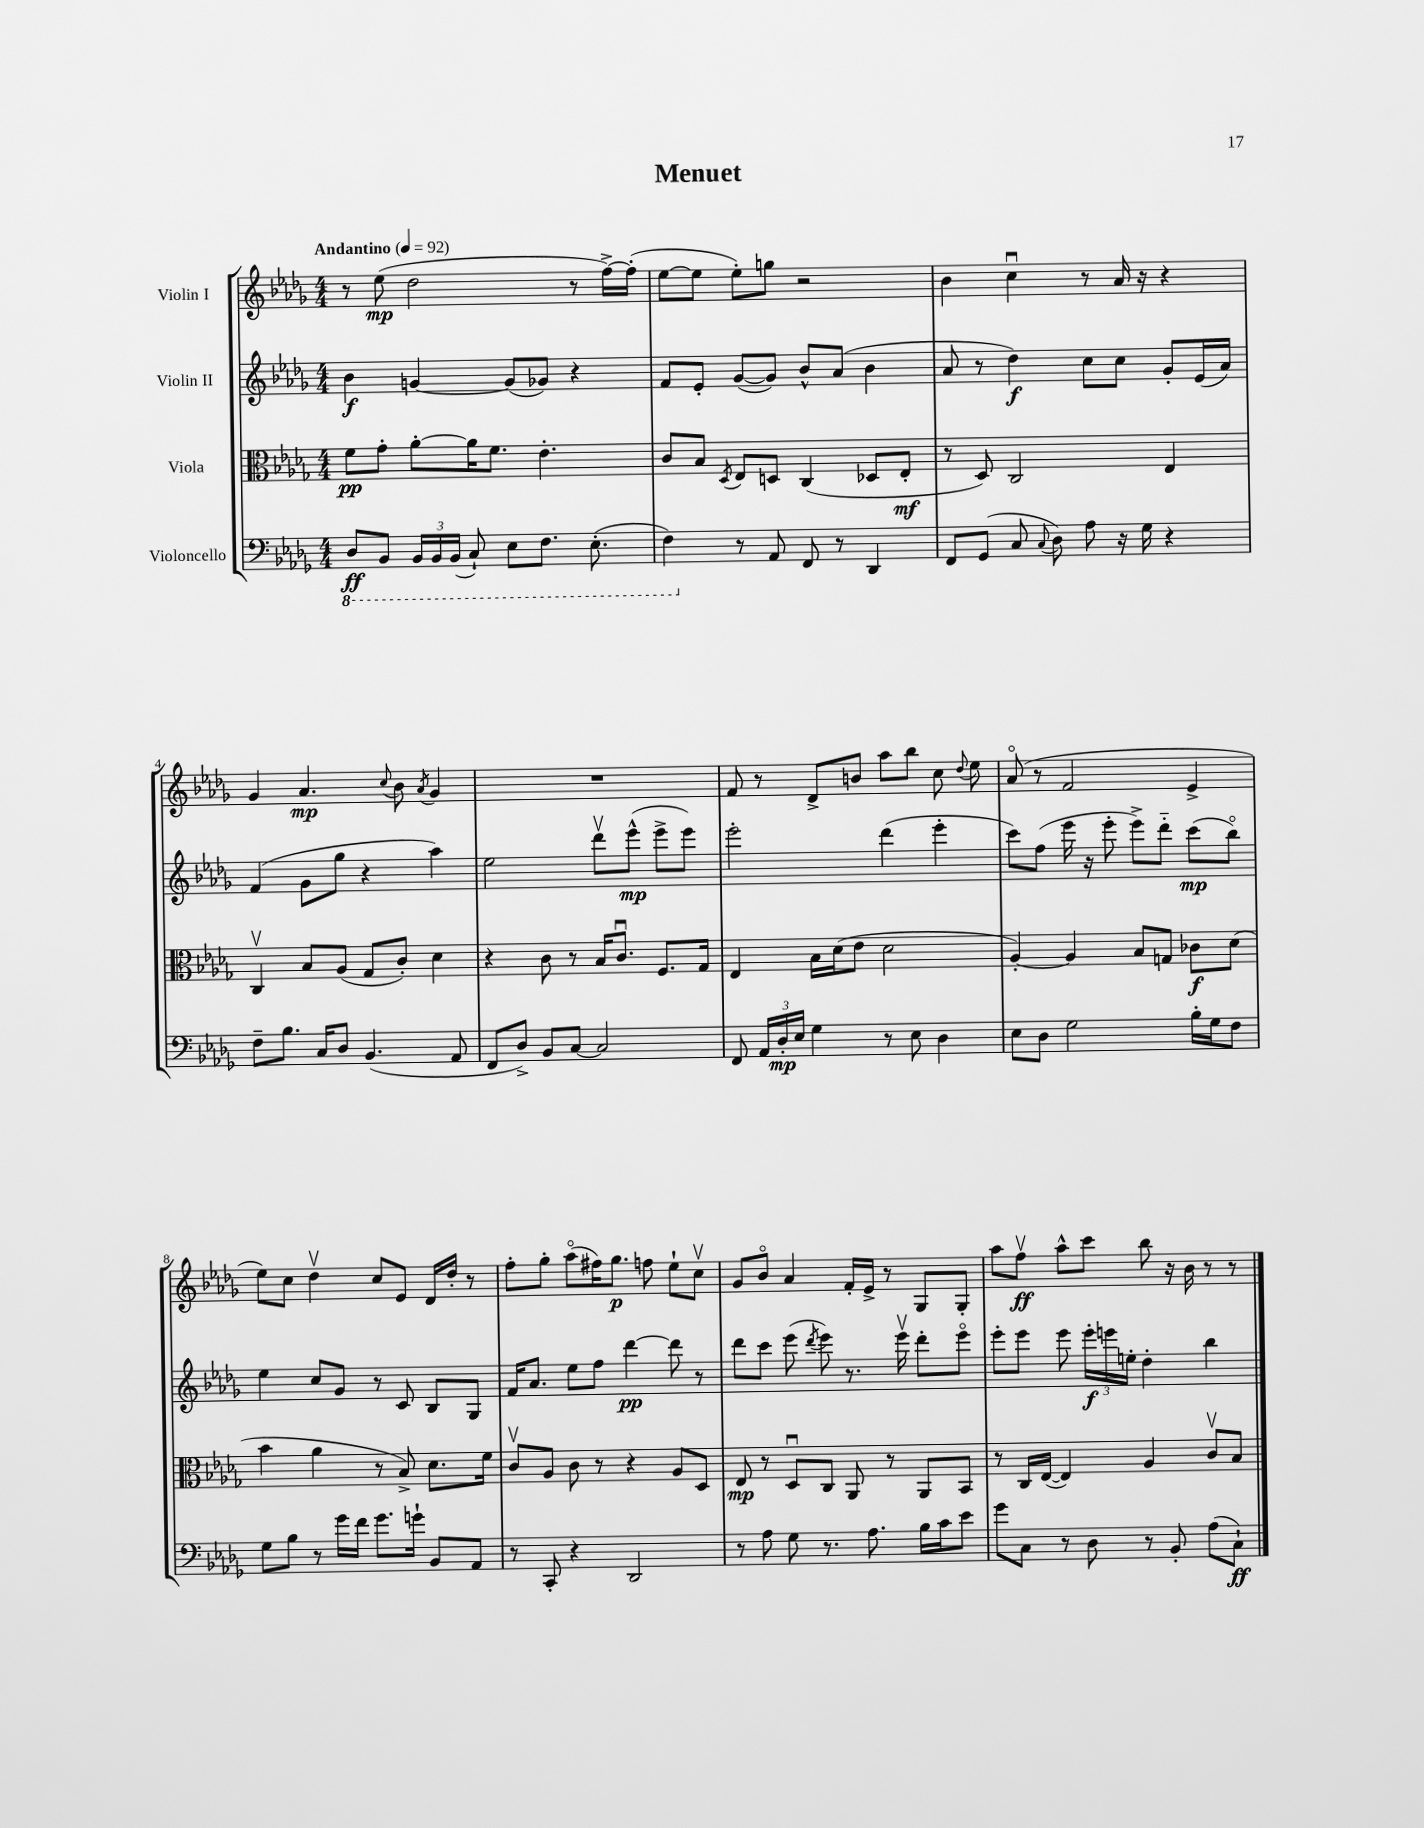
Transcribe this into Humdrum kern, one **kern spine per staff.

**kern	**kern	**kern	**kern
*staff4	*staff3	*staff2	*staff1
*clefF4	*clefC3	*clefG2	*clefG2
*k[b-e-a-d-g-]	*k[b-e-a-d-g-]	*k[b-e-a-d-g-]	*k[b-e-a-d-g-]
*M4/4	*M4/4	*M4/4	*M4/4
*MM92	*MM92	*MM92	*MM92
8DD-	8f	4b-	8r
8BBB-	8g-'	.	(8ee-
24BBB-	[8a-'	[4g	2dd-
24BBB-	.	.	.
(24BBB-	.	.	.
8CC`)	16a-]	.	.
.	8.f	.	.
8EE-	.	(8g]	.
8.FF	4.e-'	8g-)	.
.	.	4r	8r
(8.EE-'	.	.	.
.	.	.	[16ff^)
.	.	.	(16ff']
=	=	=	=
4FF)	8c	8f	[8ee-
.	8B-	8e-'	8ee-]
.	8qD-	.	.
8r	8E-	([8g-	8ee-')
8AA-	8D	8g-])	8gg
8FF	(4C	8b-^^	2r
8r	.	(8a-	.
4DD-	8D-	4b-	.
.	8E-'	.	.
=	=	=	=
8FF	8r	8a-	4b-
(8GG-	8D-)	8r	.
8C	2C	4dd-)	4ccu
8qqC	.	.	.
8D-)	.	.	.
8A-	.	8cc	8r
16r	.	8cc	16a-
16G-	.	.	16r
4r	4E-	8g-'	4r
.	.	(16e-	.
.	.	16a-)	.
=	=	=	=
8F~	4Cv	(4f	4g-
8.B-	.	.	.
.	8B-	8g-	4.a-
16C	.	.	.
8D-	(8A-	8gg-	.
(4.BB-	8G-	4r	.
.	.	.	8qqcc
.	8c')	.	8b-
.	.	.	8qa-
.	4d-	4aa-)	4g-
8AA-	.	.	.
=	=	=	=
8FF	4r	2ee-	1r
8D-^)	.	.	.
8BB-	8c	.	.
[8C	8r	.	.
2C]	16B-	8ddd-v	.
.	8.cu	.	.
.	.	(8eee-^^	.
.	8.F	8eee-^	.
.	.	8eee-)	.
.	16G-	.	.
=	=	=	=
8FF	4E-	2eee-'	8f
24AA-	.	.	8r
24D-'	.	.	.
24E-	.	.	.
4G-	16B-	.	8d-^
.	(16d-	.	.
.	8e-	.	8b
8r	2d-	(4ddd-	8aa-
8E-	.	.	8bb-
4D-	.	4eee-'	8cc
.	.	.	8qqdd-
.	.	.	8ee-
=	=	=	=
8E-	[4A-')	8ccc)	(8a-o
8D-	.	(8ff	8r
2G-	4A-]	16eee-	2f
.	.	16r	.
.	.	8eee-'	.
.	8B-	8eee-^)	.
.	8G	8ddd-'~	.
16B-'	8c-	(8ccc	4e-^
16G-	.	.	.
8F	(8d-	8bb-o)	.
=	=	=	=
8G-	4b-	4ee-	8ee-)
8B-	.	.	8cc
8r	4a-	8cc	4dd-v
16g-	.	8g-	.
16f	.	.	.
8.g-	8r	8r	8cc
.	8B-^)	8c	8e-
16g`	.	.	.
8BB-	8.d-	8B-	16d-
.	.	.	16dd-'
8AA-	.	8G-	8r
.	16f	.	.
=	=	=	=
8r	8cv	16f	8ff'
.	.	8.a-	.
8CC'	8A-	.	8gg-'
4r	8c	8ee-	(8aa-o
.	8r	8ff	16ff#)
.	.	.	8.gg-
2DD-	4r	[4ddd-	.
.	.	.	8ff
.	8A-	8ddd-]	8ee-`
.	8D-	8r	8ccv
=	=	=	=
8r	8E-	8ddd-	8g-
8A-	8r	8ccc	8b-o
8G-	8D-u	(8eee-	4a-
.	.	8qddd-	.
8.r	8C	8eee-)	.
.	8AA-	8.r	16f'
8.A-	.	.	16e-^
.	8r	.	8r
.	.	16eee-v	.
16B-	8AA-	8ddd-'	8G-
16c	.	.	.
8e-	8BB-	8eee-o	8G-'
=	=	=	=
8g-	8r	8eee-'	8aa-
8C	16C	8eee-	8ffv
.	([16E-	.	.
8r	4E-])	8eee-	8aa-^^
8D-	.	24eee-'	8ccc
.	.	24eee	.
.	.	24ee'	.
8r	4A-	4dd-'	8bb-
8BB-'	.	.	16r
.	.	.	16b-
(8A-	8cv	4bb-	8r
8C`)	8B-	.	8r
==	==	==	==
*-	*-	*-	*-
